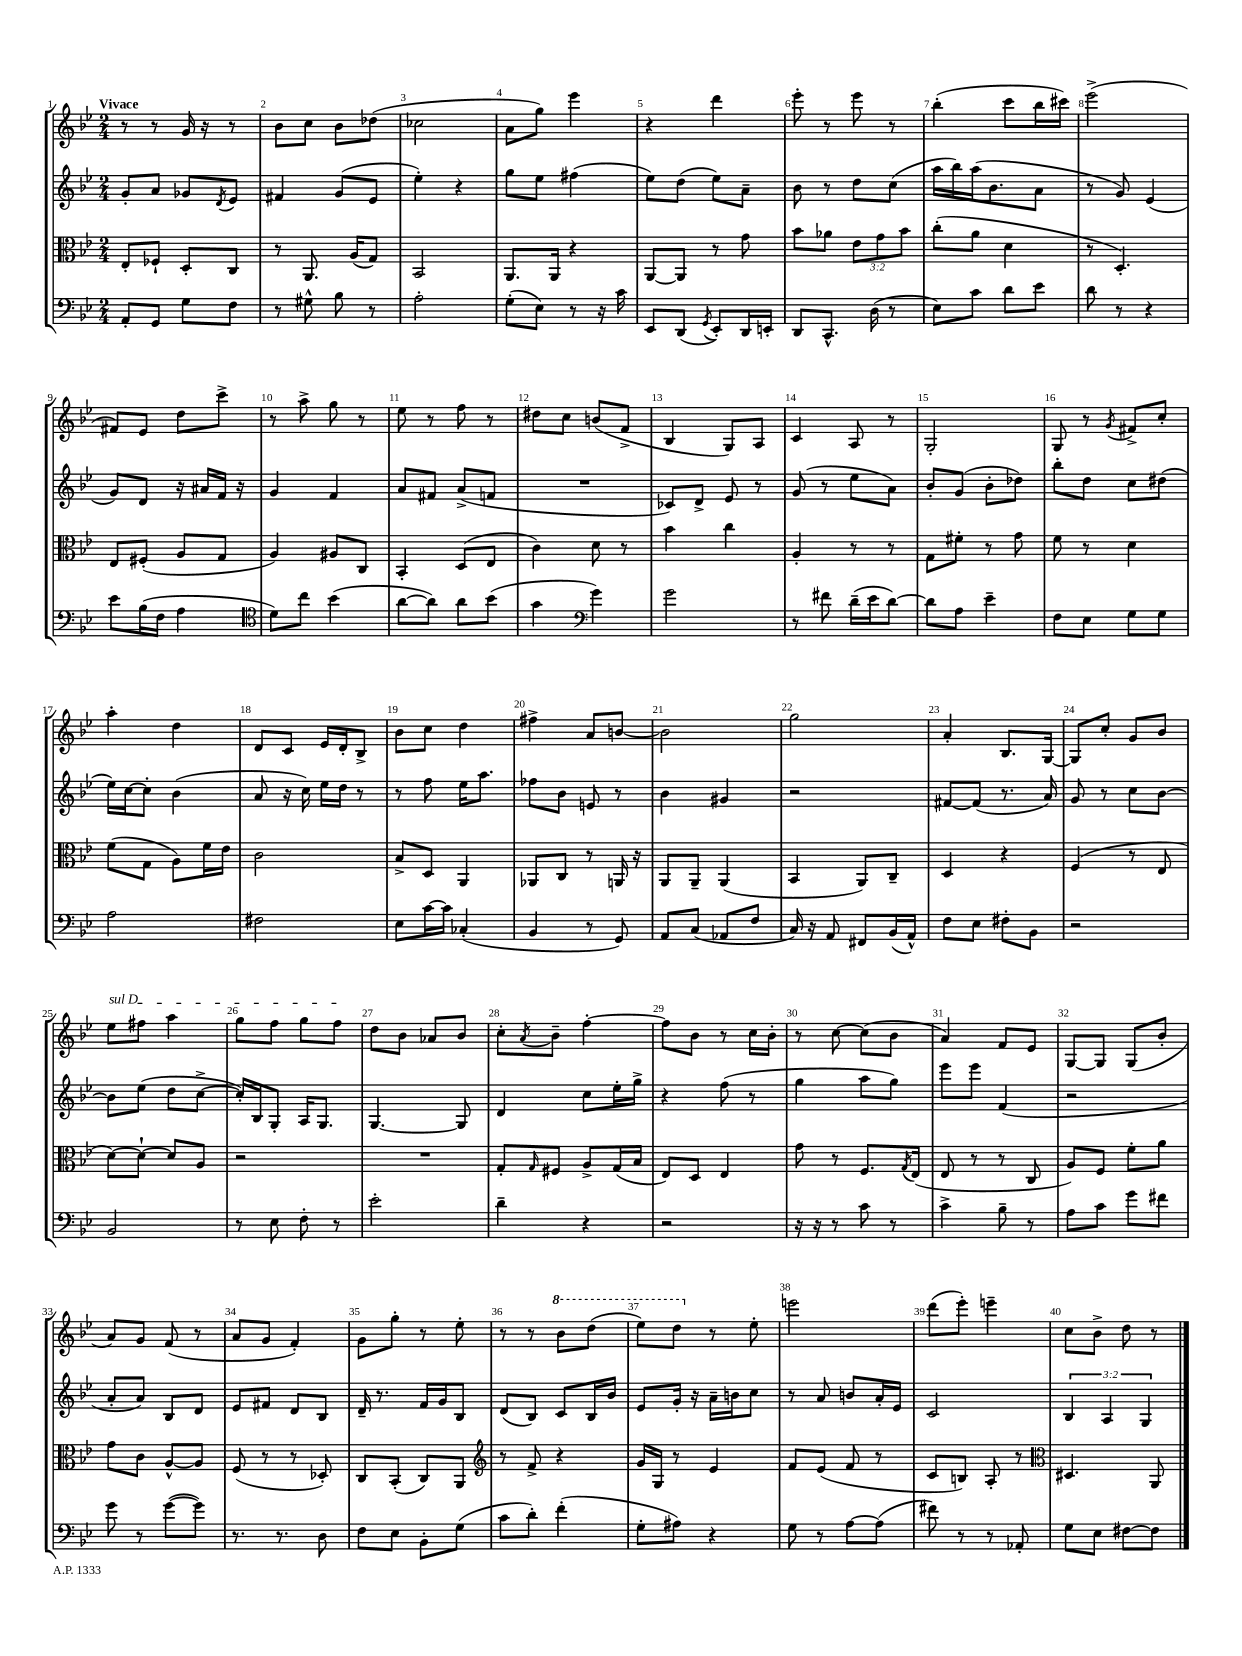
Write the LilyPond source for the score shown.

<<
\new StaffGroup <<
\new Staff = "s0" {
    \clef treble \key bes \major \numericTimeSignature \time 2/4 \tempo "Vivace"
    r8 r8 g'16 r16 r8 |
    bes'8 c''8 bes'8 des''8( |
    ces''2 |
    a'8 g''8) ees'''4 |
    r4 d'''4 |
    ees'''8-. r8 ees'''8 r8 |
    bes''4-.( c'''8 bes''16 cis'''16) |
    ees'''2->( |
    fis'8) ees'8 d''8 c'''8-> |
    r8 a''8-> g''8 r8 |
    ees''8 r8 f''8 r8 |
    dis''8 c''8 b'8( f'8-> |
    bes4 g8) a8 |
    c'4 a8 r8 |
    g2-. |
    g8 r8 \acciaccatura { g'8 } fis'8-> c''8-. |
    a''4-. d''4 |
    d'8 c'8 ees'16 d'16-. bes8-> |
    bes'8 c''8 d''4 |
    fis''4-> a'8 b'8~ |
    b'2 |
    g''2 |
    a'4-. bes8. g16~ |
    g8 c''8-. g'8 bes'8 |
    \once \override TextSpanner.bound-details.left.text = \markup { \italic "sul D" } ees''8\startTextSpan fis''8 a''4 |
    g''8 f''8 g''8 f''8\stopTextSpan |
    d''8 bes'8 aes'8 bes'8 |
    c''8-. \acciaccatura { a'8 } bes'8-- f''4~-. |
    f''8 bes'8 r8 c''16 bes'16-. |
    r8 c''8~ c''8( bes'8 |
    a'4) f'8 ees'8 |
    g8~ g8 g8( bes'8-. |
    a'8) g'8 f'8( r8 |
    a'8 g'8 f'4-.) |
    g'8 g''8-. r8 ees''8-. |
    r8 r8 \ottava #1 bes''8 d'''8( |
    ees'''8) d'''8 \ottava #0 r8 ees''8-. |
    e'''2 |
    d'''8( ees'''8-.) e'''4-- |
    c''8 bes'8-> d''8 r8 \bar "|." |
}
\new Staff = "s1" {
    \clef treble \key bes \major \numericTimeSignature \time 2/4 \override Staff.TupletNumber.text = #tuplet-number::calc-fraction-text
    g'8-. a'8 ges'8 \acciaccatura { d'8 } ees'8 |
    fis'4 g'8( ees'8 |
    ees''4-.) r4 |
    g''8 ees''8 fis''4( |
    ees''8) d''8( ees''8) a'8-- |
    bes'8 r8 d''8 c''8( |
    a''16 bes''16) a''16( bes'8. a'8 |
    r8 g'8) ees'4( |
    g'8) d'8 r16 ais'16 f'16 r16 |
    g'4 f'4 |
    a'8 fis'8 a'8->( f'8 |
    R2 |
    ces'8) d'8-> ees'8 r8 |
    g'8( r8 ees''8 a'8) |
    bes'8-. g'8( bes'8-. des''8) |
    bes''8-. d''8 c''8 dis''8( |
    ees''16) c''16~ c''8-. bes'4( |
    a'8 r16 c''16) ees''16 d''16 r8 |
    r8 f''8 ees''16 a''8. |
    fes''8 bes'8 e'8 r8 |
    bes'4 gis'4 |
    r2 |
    fis'8~ fis'8( r8. a'16) |
    g'8 r8 c''8 bes'8~ |
    bes'8 ees''8( d''8 c''8~-> |
    c''16-.) bes16 g8-. a16 g8. |
    g4.~ g8 |
    d'4 c''8 ees''16-. g''16-> |
    r4 f''8( r8 |
    g''4 a''8 g''8) |
    ees'''8 ees'''8 f'4( |
    r2 |
    a'8-. a'8) bes8 d'8 |
    ees'8 fis'8 d'8 bes8 |
    d'16-- r8. f'16 g'16 bes8 |
    d'8( bes8) c'8 bes16 bes'16 |
    ees'8 g'16-. r16 a'16-- b'16 c''8 |
    r8 a'8 b'8 a'16-. ees'16 |
    c'2 |
    \tuplet 3/2 { bes4 a4 g4 } \bar "|." |
}
\new Staff = "s2" {
    \clef alto \key bes \major \numericTimeSignature \time 2/4 \override Staff.TupletNumber.text = #tuplet-number::calc-fraction-text
    ees8-. fes8-! d8-. c8 |
    r8 a,8. a16( g8) |
    bes,2 |
    a,8. a,16 r4 |
    a,8~ a,8 r8 g'8 |
    bes'8 aes'8 \tuplet 3/2 { ees'8 g'8 bes'8 } |
    c''8-.( a'8 d'4 |
    r8 d4.-.) |
    ees8 fis8-.( a8 g8 |
    a4) ais8 c8 |
    bes,4-. d8( ees8 |
    c'4) d'8 r8 |
    bes'4 c''4 |
    a4-. r8 r8 |
    g8 fis'8-. r8 g'8 |
    f'8 r8 d'4 |
    f'8( g8 a8) f'16 ees'16 |
    c'2 |
    bes8-> d8 a,4 |
    aes,8 c8 r8 a,16 r16 |
    a,8 a,8-- a,4( |
    bes,4 a,8) c8-- |
    d4 r4 |
    f4( r8 ees8 |
    d'8~) d'8~-! d'8 a8 |
    r2 |
    R2 |
    g8-. \grace { g16 } fis8 a8-> g16( bes16 |
    ees8) d8 ees4 |
    g'8 r8 f8. \acciaccatura { g8 } ees16( |
    ees8 r8 r8 c8 |
    a8) f8 f'8-. a'8 |
    g'8 c'8 a8~-^ a8 |
    f8( r8 r8 des8-.) |
    c8 bes,8-.( c8) a,8 |
    \clef treble r8 f'8-> r4 |
    g'16 g16 r8 ees'4 |
    f'8 ees'8( f'8 r8 |
    c'8 b8) a8-. r8 |
    \clef alto dis4. a,8 \bar "|." |
}
\new Staff = "s3" {
    \clef bass \key bes \major \numericTimeSignature \time 2/4
    a,8-. g,8 g8 f8 |
    r8 gis8-^ bes8 r8 |
    a2-. |
    g8-.( ees8) r8 r16 c'16 |
    ees,8 d,8( \acciaccatura { g,8 } ees,8-.) d,16 e,16-. |
    d,8 c,8.-^ d16( r8 |
    ees8) c'8 d'8 ees'8 |
    d'8 r8 r4 |
    ees'8 bes16( f16 a4 |
    \clef tenor d'8) c''8 bes'4( |
    a'8~ a'8) a'8 bes'8( |
    g'4 \clef bass g'4) |
    g'2 |
    r8 fis'8 d'16--( ees'16 d'8~) |
    d'8 a8 ees'4-- |
    f8 ees8 g8 g8 |
    a2 |
    fis2 |
    ees8 c'16~ c'16 ces4-.( |
    bes,4 r8 g,8) |
    a,8 c8( aes,8 f8 |
    c16) r16 a,8 fis,8 bes,16( a,16-^) |
    f8 ees8 fis8-. bes,8 |
    r2 |
    bes,2 |
    r8 ees8 f8-. r8 |
    ees'2-. |
    d'4-- r4 |
    r2 |
    r16 r16 r8 c'8 r8 |
    c'4-> bes8-- r8 |
    a8 c'8 g'8 fis'8 |
    g'8 r8 g'8~( g'8) |
    r8. r8. d8 |
    f8 ees8 bes,8-. g8( |
    c'8 d'8-.) f'4-.( |
    g8-. ais8) r4 |
    g8 r8 a8~ a8( |
    fis'8) r8 r8 aes,8-. |
    g8 ees8 fis8~ fis8 \bar "|." |
}
>>
>>
\layout { \context { \Score \override BarNumber.break-visibility = ##(#f #t #t) barNumberVisibility = #all-bar-numbers-visible } }
